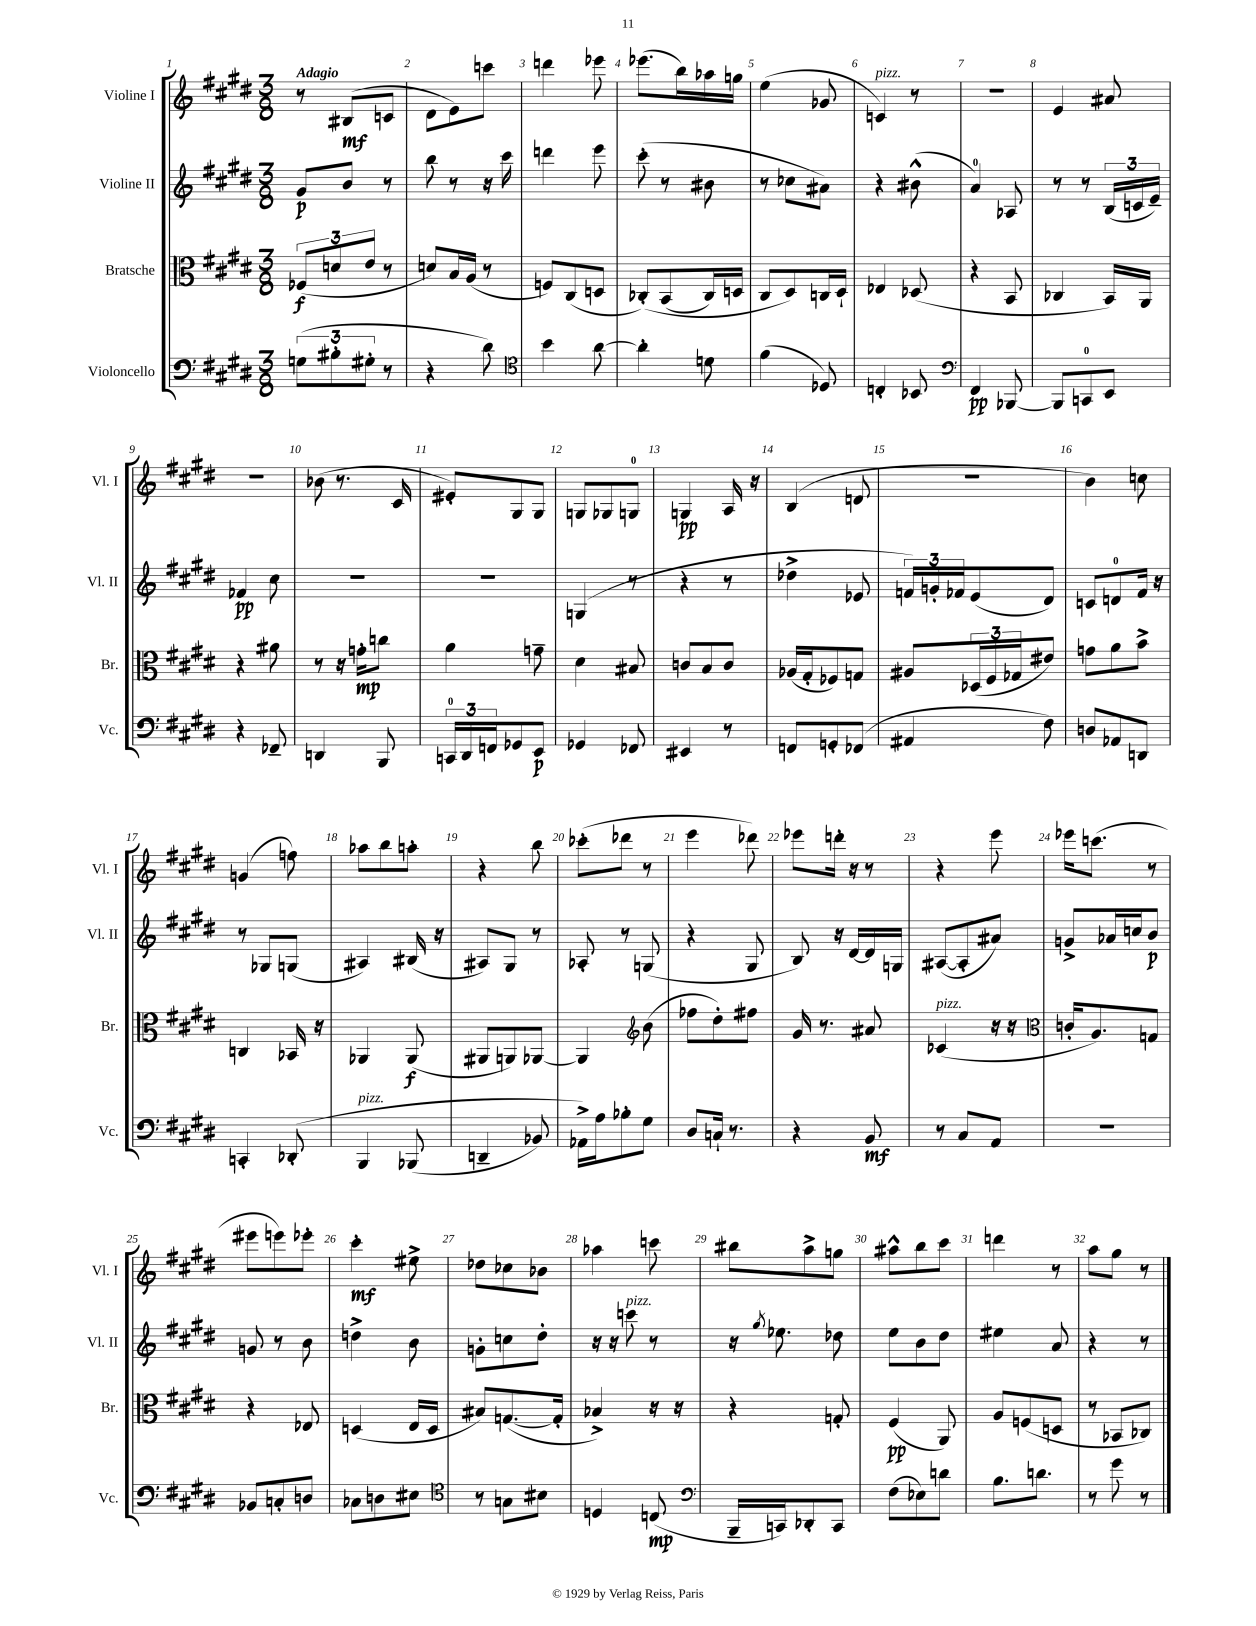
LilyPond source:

<<
\new StaffGroup <<
\new Staff = "s0" \with { instrumentName = "Violine I" shortInstrumentName = "Vl. I" } {
    \clef treble \key e \major \numericTimeSignature \time 3/8 \tempo "Adagio"
    r8 bis8\mf( c'8 |
    dis'8 e'8) c'''8 |
    d'''4 ees'''8 |
    ees'''8.( b''16) aes''16 g''16 |
    e''4( ges'8 |
    c'4^\markup { \italic "pizz." }) r8 |
    r4. |
    e'4 ais'8 |
    R4. |
    bes'8( r8. cis'16 |
    eis'8-.) gis8 gis8 |
    g8 ges8 g8-0 |
    g4\pp a16 r16 |
    b4( d'8 |
    R4. |
    b'4) c''8 |
    g'4( f''8) |
    aes''8 b''8 a''8-. |
    r4 b''8 |
    ces'''8-.( des'''8 r8 |
    e'''4 des'''8) |
    ees'''8 d'''16-. r16 r8 |
    r4 e'''8 |
    ees'''16 c'''8.( r8 |
    eis'''8 e'''8) ees'''8-. |
    cis'''4-.\mf eis''8-> |
    des''8 ces''8 bes'8 |
    aes''4 c'''8 |
    bis''8 a''8-> g''8 |
    ais''8-^ b''8 cis'''8 |
    d'''4 r8 |
    a''8 gis''8 r8 \bar "|." |
}
\new Staff = "s1" \with { instrumentName = "Violine II" shortInstrumentName = "Vl. II" } {
    \clef treble \key e \major \numericTimeSignature \time 3/8
    gis'8\p b'8 r8 |
    b''8 r8 r16 cis'''16 |
    d'''4 e'''8 |
    cis'''8-.( r8 bis'8 |
    r8 ces''8 ais'8) |
    r4 bis'8-^( |
    a'4-0) aes8 |
    r8 r8 \tuplet 3/2 { b16( c'16 e'16--) } |
    fes'4\pp cis''8 |
    R4. |
    R4. |
    g4( r8 |
    r4 r8 |
    des''4-> ees'8 |
    \tuplet 3/2 { f'16) g'16-. fes'16 } e'8( dis'8) |
    c'8 d'8-0 fis'16 r16 |
    r8 ges8 g8( |
    ais4) bis16( r16 |
    ais8) gis8 r8 |
    aes8-. r8 g8( |
    r4 gis8 |
    b8) r16 dis'16~ dis'16 g16 |
    ais8~( ais8-. ais'8) |
    g'8-> aes'16 c''16 b'8\p |
    g'8 r8 b'8 |
    d''4-> b'8 |
    g'8-. c''8 dis''8-. |
    r16 r16 c'''8^\markup { \italic "pizz." } r8 |
    r16 \acciaccatura { gis''8 } ees''8. des''8 |
    e''8 b'8 dis''8 |
    eis''4 a'8 |
    r4 r8 \bar "|." |
}
\new Staff = "s2" \with { instrumentName = "Bratsche" shortInstrumentName = "Br." } {
    \clef alto \key e \major \numericTimeSignature \time 3/8
    \tuplet 3/2 { fes8\f( d'8 e'8 } r8 |
    d'8) b16 a16( r8 |
    f8) cis8( d8 |
    ces8-.)\( b,8( ces16) d16 |
    cis8 dis8\) c16 dis16-! |
    ees4 des8( |
    r4 b,8 |
    ces4 b,16) a,16 |
    r4 ais'8 |
    r8 r16 g'16-.\mp c''8 |
    a'4 g'8-- |
    dis'4 bis8 |
    c'8 b8 c'8 |
    aes16( gis16-. fes8) g8 |
    ais8 \tuplet 3/2 { des16( fis16 ges16 } eis'8) |
    g'8 a'8 b'8-> |
    c4 bes,16 r16 |
    aes,4 aes,8\f( |
    ais,8 a,8) aes,8~ |
    aes,4 \clef treble b'8( |
    fes''8 dis''8-.) fis''8 |
    gis'16 r8. ais'8 |
    ces'4^\markup { \italic "pizz." }( r16 r16 |
    \clef alto c'16-. a8.) g8 |
    r4 ees8 |
    d4( e16 d16 |
    bis8) g8.~( g16-. |
    bes4->) r16 r16 |
    r4 g8-. |
    fis4\pp( a,8) |
    a8 f8( d8 |
    r8 bes,8 ces8) \bar "|." |
}
\new Staff = "s3" \with { instrumentName = "Violoncello" shortInstrumentName = "Vc." } {
    \clef bass \key e \major \numericTimeSignature \time 3/8
    \tuplet 3/2 { g8( bis8-. gis8-. } r8 |
    r4 dis'8) |
    \clef tenor b'4 a'8~ |
    a'4-. d'8 |
    fis'4( des8) |
    c4-. bes,8 |
    \clef bass fis,4\pp bes,,8~ |
    bes,,8 c,8-0 e,8 |
    r4 fes,8-- |
    d,4 b,,8 |
    \tuplet 3/2 { c,16-0 dis,16 f,16 } ges,8 e,8\p |
    ges,4 fes,8 |
    eis,4 r8 |
    f,8 g,8-. fes,8( |
    ais,4 fis8) |
    d8 aes,8 d,8 |
    c,4-. des,8-.\( |
    b,,4^\markup { \italic "pizz." } bes,,8( |
    d,4-- bes,8) |
    aes,16->\) a16 bes8-. gis8 |
    dis8 c16-! r8. |
    r4 b,8\mf |
    r8 cis8 a,8 |
    R4. |
    bes,8 c8-. d8 |
    ces8 d8 eis8 |
    \clef tenor r8 g8 bis8 |
    d4 c8\mp( |
    \clef bass b,,16-- c,16) des,8-. c,8 |
    fis8( ees8) d'8 |
    b8. d'8. |
    r8 gis'8 r8 \bar "|." |
}
>>
>>
\layout { \context { \Score \override BarNumber.break-visibility = ##(#f #t #t) barNumberVisibility = #all-bar-numbers-visible } }
